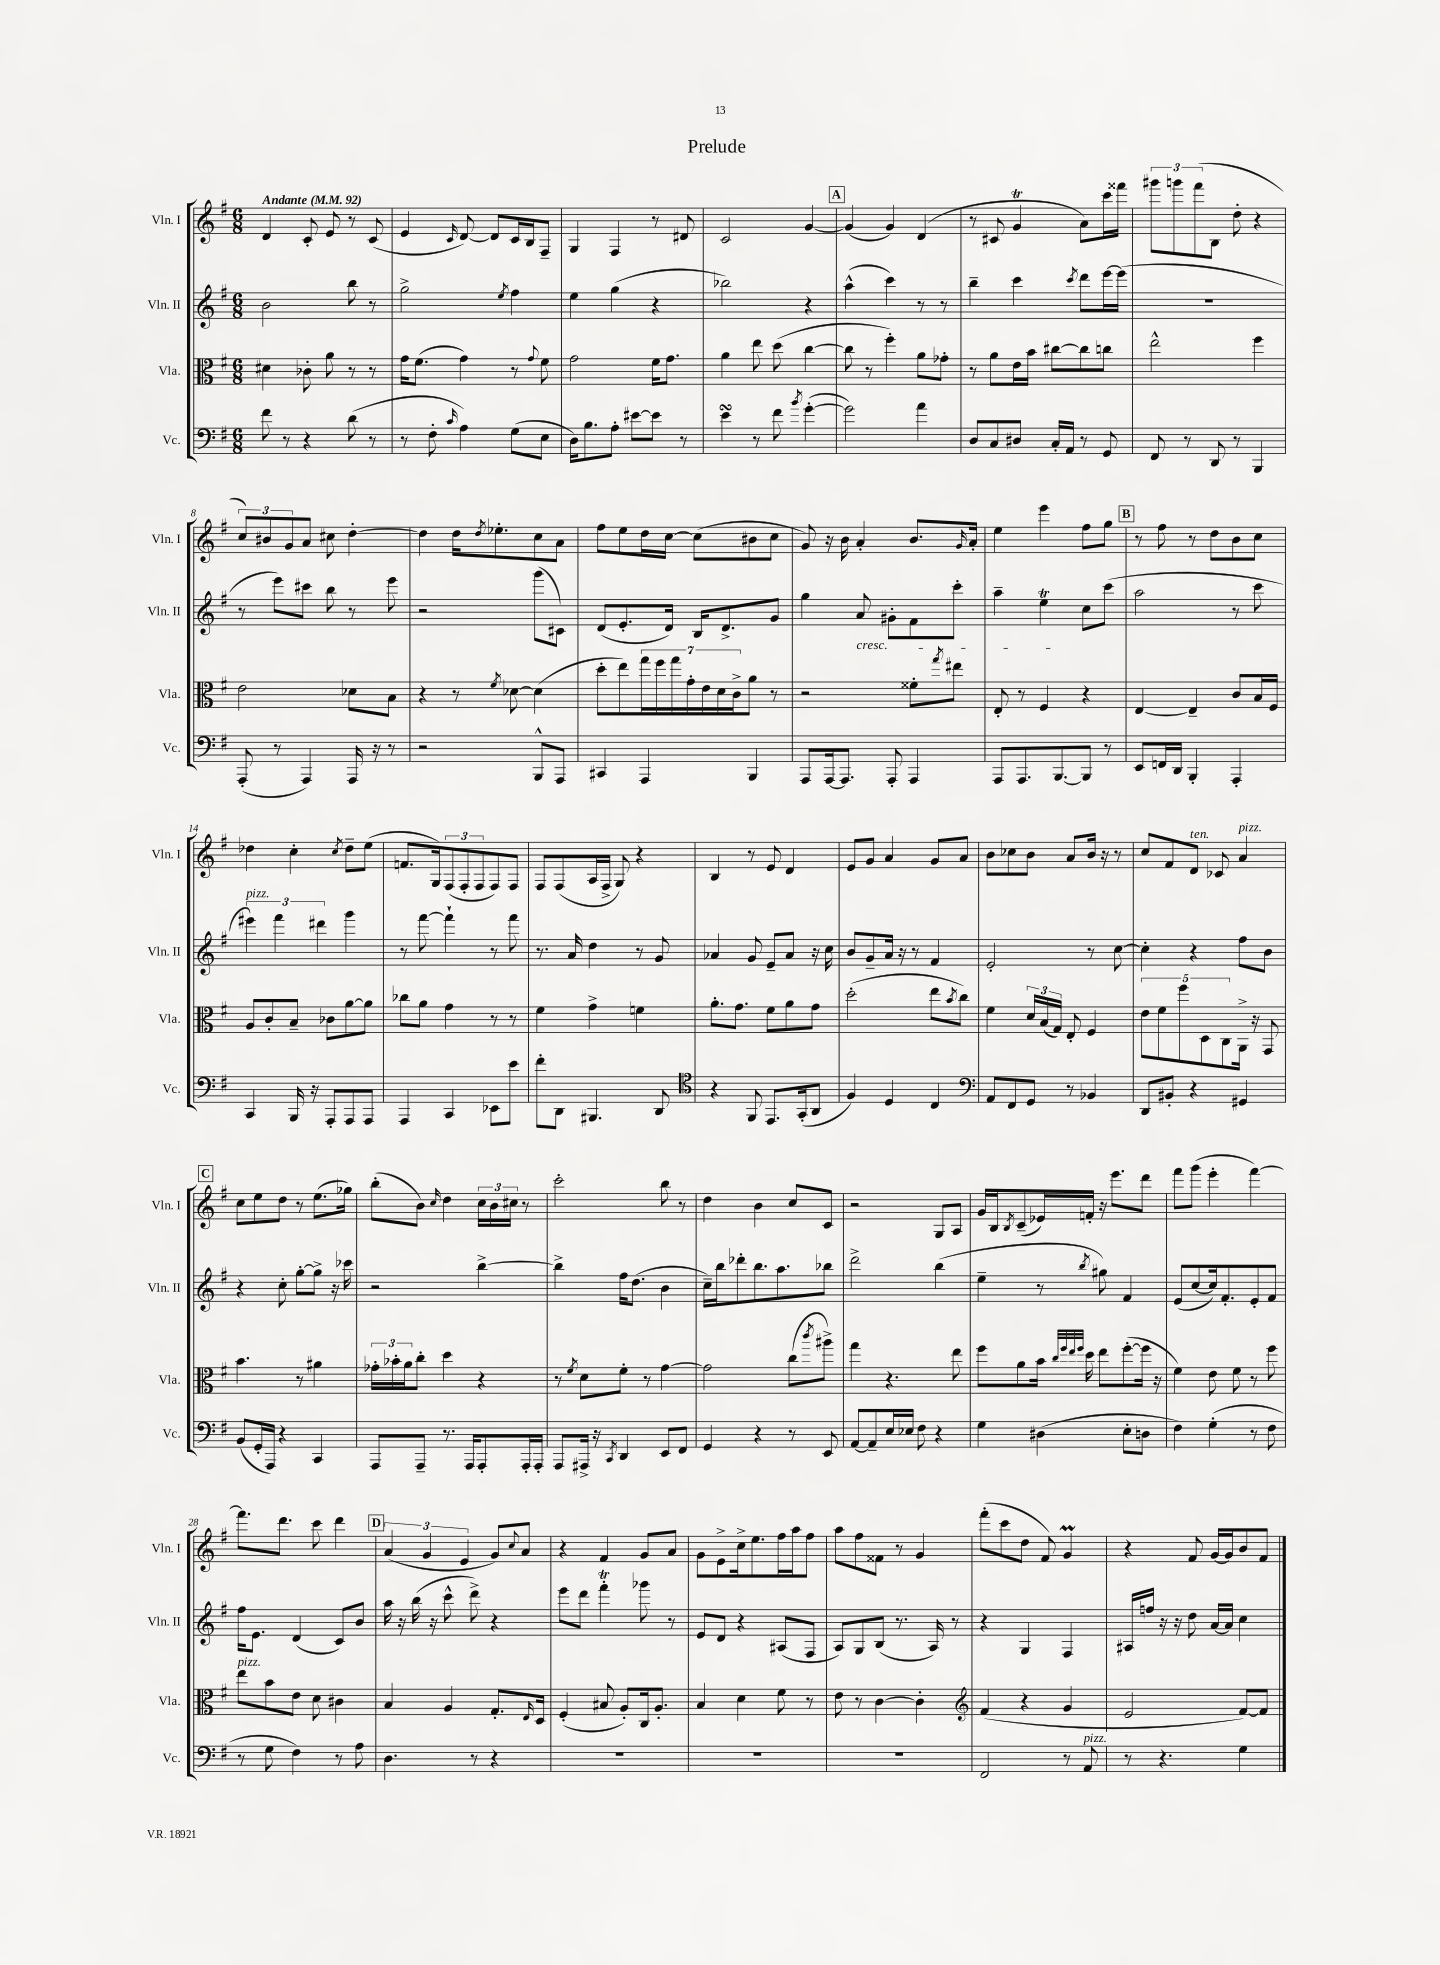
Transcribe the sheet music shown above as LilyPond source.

\header { title = "Prelude" }
<<
\new StaffGroup <<
\new Staff = "s0" \with { instrumentName = "Vln. I" shortInstrumentName = "Vln. I" } {
    \clef treble \key g \major \numericTimeSignature \time 6/8 \tempo "Andante" 4 = 92
    d'4 c'8-. e'8 r8 c'8( |
    e'4 \grace { c'16 } d'8~) d'8 c'16 b16 fis8-- |
    g4 fis4 r8 dis'8 |
    c'2 g'4~ |
    \mark \markup { \box "A" } g'4( g'4) d'4( |
    r8 cis'8 g'4\trill a'8) c'''16 fisis'''16 |
    \tuplet 3/2 { gis'''8 g'''8 fis'''8( } b8 d''8-. r4 |
    \tuplet 3/2 { c''8) bis'8 g'8 } a'8 cis''8 d''4~-. |
    d''4 d''16 \acciaccatura { d''8 } ees''8.-. c''8 a'8 |
    fis''8 e''8 d''16 c''16~ c''8( bis'8 c''8 |
    g'8) r16 b'16 a'4-. b'8. \grace { g'16 } a'16-. |
    e''4 e'''4 fis''8 g''8 |
    \mark \markup { \box "B" } r8 fis''8 r8 d''8 b'8 c''8 |
    des''4 c''4-. \acciaccatura { c''8 } des''8-- e''8( |
    f'8. g16) \tuplet 3/2 { fis8( fis8-. fis8 } fis8) fis8 |
    fis8 fis8( a16 fis16-> g8) r4 |
    b4 r8 e'8 d'4 |
    e'8 g'8 a'4 g'8 a'8 |
    b'8 ces''8 b'8 a'8 b'16 r16 r8 |
    c''8 fis'8 d'8^\markup { \italic "ten." } ces'8 a'4^\markup { \italic "pizz." } |
    \mark \markup { \box "C" } c''8 e''8 d''8 r8 e''8.( ges''16) |
    b''8-.( b'8) \grace { c''16 } d''4 \tuplet 3/2 { c''16 b'16 cis''16 } r8 |
    c'''2-. b''8 r8 |
    d''4 b'4 c''8 c'8 |
    r2 g8 a8 |
    g'16 b16 \acciaccatura { b8 } c'8--( ees'16) f'16-. r16 e'''8. d'''8 |
    fis'''8 g'''8( e'''4-. fis'''4~) |
    fis'''8. d'''8. c'''8 d'''4 |
    \mark \markup { \box "D" } \tuplet 3/2 { a'4( g'4 e'4 } g'8) \appoggiatura { c''8 } a'8 |
    r4 fis'4 g'8 a'8 |
    g'8 e'8-> c''16-> e''8. fis''16 a''16 fis''8 |
    a''8 fis''8 fisis'8 r8 g'4 |
    fis'''8-.( c'''8 d''8 fis'8) g'4\prall |
    r4 fis'8 g'16~ g'16 b'8 fis'8 \bar "|." |
}
\new Staff = "s1" \with { instrumentName = "Vln. II" shortInstrumentName = "Vln. II" } {
    \clef treble \key g \major \numericTimeSignature \time 6/8
    b'2 b''8 r8 |
    g''2-> \acciaccatura { e''8 } fis''4 |
    e''4 g''4( r4 |
    bes''2) r4 |
    \mark \markup { \box "A" } a''4-^( c'''4) r8 r8 |
    b''4-- c'''4 \acciaccatura { c'''8 } d'''8 e'''16~ e'''16( |
    R2. |
    r8 e'''8) cis'''8 b''8 r8 e'''8 |
    r2 g'''8( cis'8) |
    d'8( e'8.-. d'16) b16 d'8.-> g'8 |
    g''4 a'8\cresc gis'8-. fis'8 c'''8-. |
    a''4-- e''4\trill\! c''8 c'''8( |
    \mark \markup { \box "B" } a''2 r8 c'''8 |
    \tuplet 3/2 { eis'''4^\markup { \italic "pizz." }) fis'''4 dis'''4 } g'''4 |
    r8 fis'''8~ fis'''4-! r8 fis'''8 |
    r8. a'16 d''4 r8 g'8 |
    aes'4 g'8 e'8-- aes'8 r16 c''16 |
    b'8 g'8-- a'16 r16 r8 fis'4 |
    e'2-. r8 c''8~ |
    c''4-. r4 fis''8 b'8 |
    \mark \markup { \box "C" } r4 c''8-. g''8~-. g''8-> r16 ces'''16 |
    r2 b''4~-> |
    b''4-> fis''16 d''8.( b'4 |
    c''16--) b''16 des'''8-. b''8. a''8. bes''8 |
    d'''2-> b''4( |
    e''4-- r8 \acciaccatura { b''8 } gis''8) fis'4 |
    e'8( c''8~ c''16) fis'8.-. e'8-. fis'8 |
    fis''16 e'8. d'4( c'8) b'8 |
    \mark \markup { \box "D" } a''16 r16 b''16( r16 c'''8-^ d'''8->) r4 |
    e'''8 d'''8 fis'''4-.\trill ges'''8 r8 |
    e'8 d'8 r4 ais8( fis8 |
    a8) g8 b8( r8. a16) r8 |
    r4 g4 fis4 |
    ais16 f''16 r16 r16 d''8 a'16~ a'16 c''4 \bar "|." |
}
\new Staff = "s2" \with { instrumentName = "Vla." shortInstrumentName = "Vla." } {
    \clef alto \key g \major \numericTimeSignature \time 6/8
    dis'4 ces'8-. a'8 r8 r8 |
    g'16 fis'8.( g'4) r8 \appoggiatura { g'8 } fis'8 |
    g'2 fis'16 g'8. |
    a'4 e''8 d''8( c''4~ |
    \mark \markup { \box "A" } c''8 r8 fis''4-.) a'8 ges'8-. |
    r8 a'8 e'16 b'16 cis''8~ cis''8 c''8 |
    e''2-^ fis''4 |
    e'2 des'8 b8 |
    r4 r8 \acciaccatura { fis'8 } des'8~ des'4( |
    d''8-. e''8) \tuplet 7/4 { g''16 fis''16 g''16 g'16-. e'16 d'16 c'16-> } a'8 r8 |
    r2 fisis'8-. \acciaccatura { g''8 } eis''8 |
    e8-. r8 fis4 r4 |
    \mark \markup { \box "B" } e4~ e4-- c'8 b16 fis16 |
    a8 c'8-. b8-- ces'8 a'8~ a'8 |
    ces''8 a'8 g'4 r8 r8 |
    fis'4 g'4-> f'4 |
    a'8.-. g'8. fis'8 a'8 g'8 |
    d''2-.( e''8 \acciaccatura { b'8 } c''8) |
    fis'4 \tuplet 3/2 { d'16 b16( g16) } e8-. fis4 |
    \tuplet 5/4 { e'8 fis'8 fis''8 d8 c8 } a,16-> r16 g,8 |
    \mark \markup { \box "C" } b'4. r8 ais'4 |
    \tuplet 3/2 { ges'16-. bes'16-. a'16 } c''8-. d''4 r4 |
    r8 \acciaccatura { fis'8 } d'8 fis'8-. r8 g'4~ |
    g'2 c''8( \acciaccatura { c'''8 } ais''8->) |
    g''4 r4. e''8 |
    fis''8 a'8 b'16 \grace { c''32 fis''32 e''32 fis''32 } d''16 e''8 fis''8~-.( fis''16 r16 |
    fis'4) e'8 fis'8 r8 fis''8 |
    e''8^\markup { \italic "pizz." } b'8 e'8 d'8 cis'4 |
    \mark \markup { \box "D" } b4 a4 g8.-. \grace { e16 } d16 |
    fis4-.( bis8 a8-.) c16 a8.-. |
    b4 d'4 fis'8 r8 |
    e'8 r8 c'4~ c'4-. |
    \clef treble fis'4( r4 g'4 |
    e'2 fis'8~) fis'8 \bar "|." |
}
\new Staff = "s3" \with { instrumentName = "Vc." shortInstrumentName = "Vc." } {
    \clef bass \key g \major \numericTimeSignature \time 6/8
    fis'8 r8 r4 d'8( r8 |
    r8 fis8-. \grace { c'16 } a4) g8( e8 |
    d16) b8. a8-. eis'8~ eis'8 r8 |
    e'4\turn r8 fis'8 \acciaccatura { b'8 } g'4~-.( |
    \mark \markup { \box "A" } g'2) a'4 |
    d8 c8 dis8 c16-. a,16 r8 g,8 |
    fis,8 r8 d,8 r8 b,,4 |
    a,,8-.( r8 a,,4) a,,16 r16 r8 |
    r2 b,,8-^ a,,8 |
    cis,4 a,,4 b,,4 |
    a,,8 a,,16~ a,,8. a,,8-. a,,4 |
    a,,8 a,,8. b,,8.~ b,,8 r8 |
    \mark \markup { \box "B" } e,8 f,16 d,16 b,,4-. a,,4-. |
    c,4 b,,16 r16 a,,8-. a,,8 a,,8 |
    a,,4 c,4 ees,8 e'8 |
    fis'8-. d,8 bis,,4. d,8 |
    \clef tenor r4 fis,8 e,8. g,16-.( a,8 |
    fis4) d4 c4 |
    \clef bass a,8 fis,8 g,8 r8 bes,4 |
    d,8 bis,8-. r4 gis,4 |
    \mark \markup { \box "C" } b,8( g,16-. a,,16) r4 c,4 |
    a,,8 a,,8-- r8. a,,16 a,,8-. a,,16-. a,,16-. |
    a,,8 ais,,16-> r16 \acciaccatura { c,8 } d,4 e,8 fis,8 |
    g,4 r4 r8 e,8 |
    a,8~ a,8-- e16 ees16 fis8 r4 |
    g4 dis4( e8-. d8 |
    fis4) g4-.( r8 fis8 |
    r8 g8 fis4) r8 a8 |
    \mark \markup { \box "D" } d4. r8 r4 |
    R2. |
    R2. |
    R2. |
    fis,2 r8 a,8^\markup { \italic "pizz." } |
    r8 r4. g4 \bar "|." |
}
>>
>>
